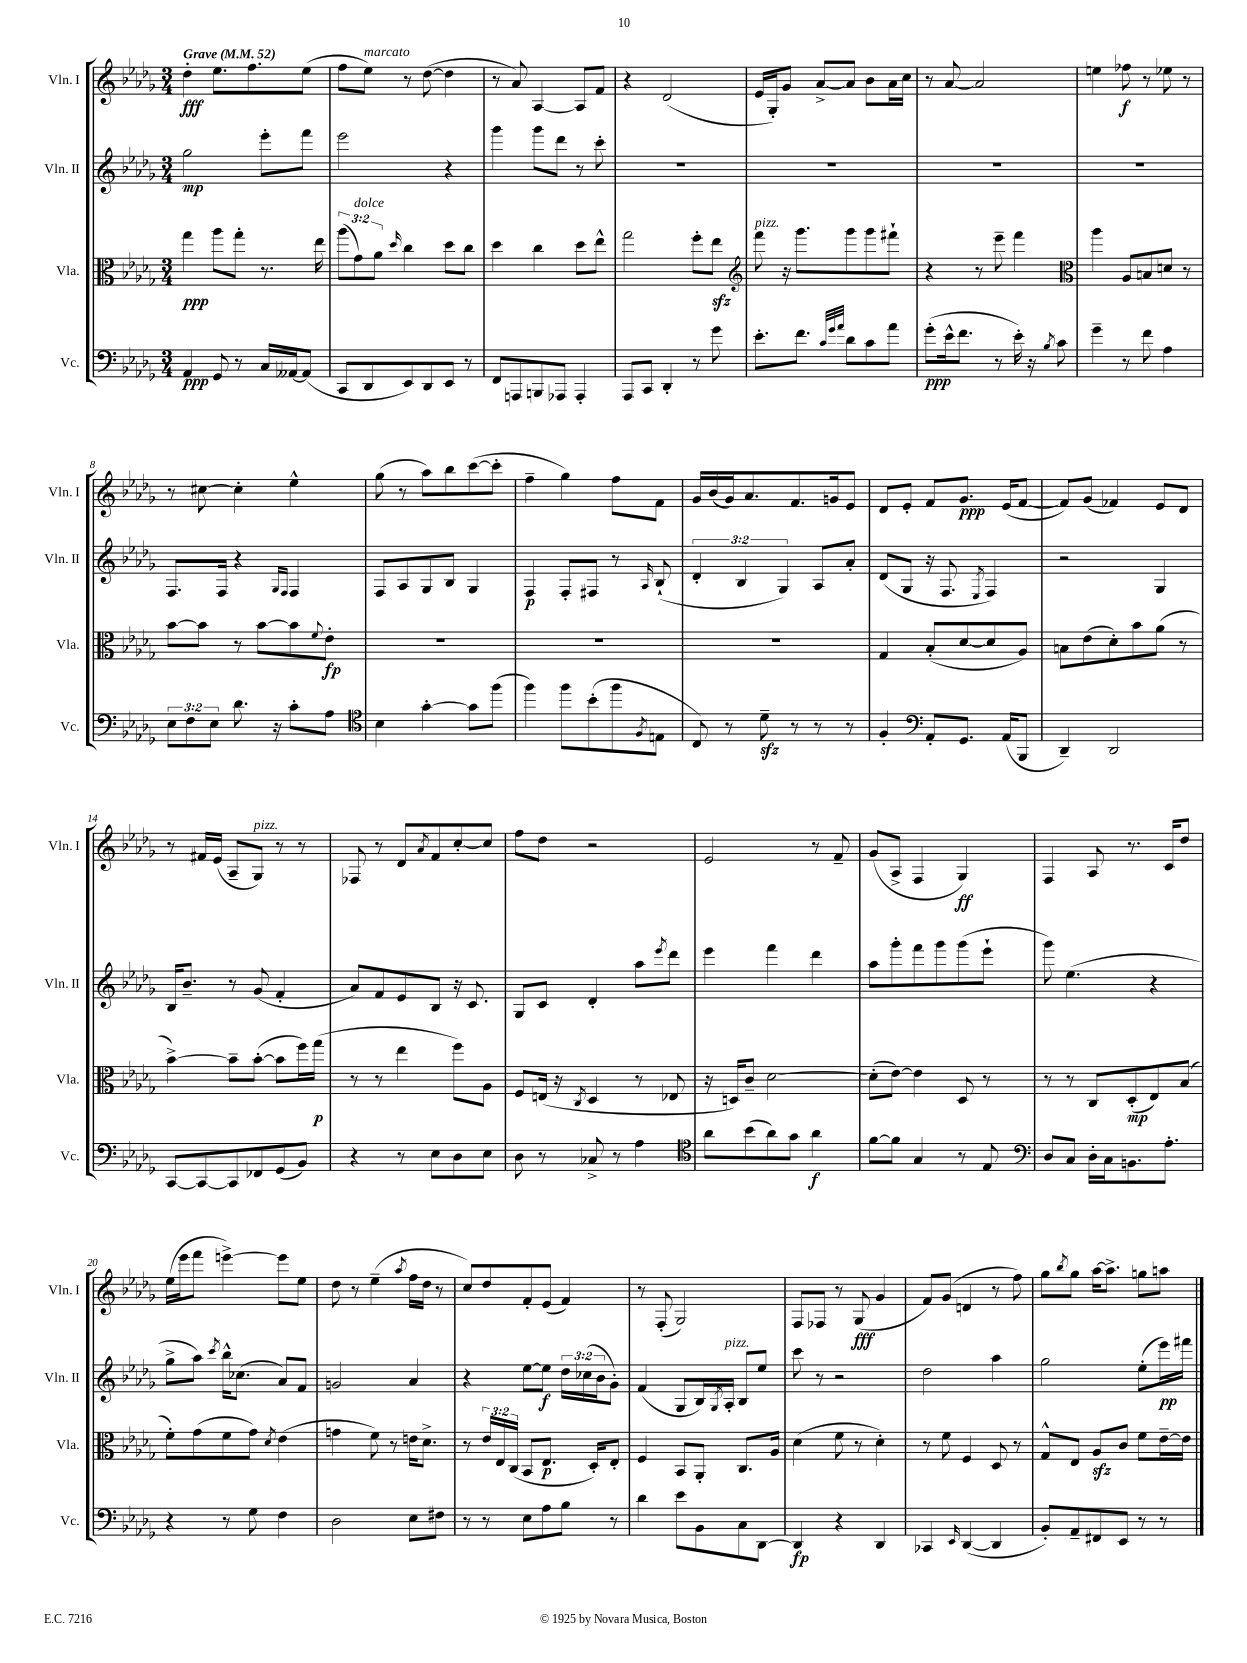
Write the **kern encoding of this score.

**kern	**kern	**kern	**kern
*staff4	*staff3	*staff2	*staff1
*clefF4	*clefC3	*clefG2	*clefG2
*k[b-e-a-d-g-]	*k[b-e-a-d-g-]	*k[b-e-a-d-g-]	*k[b-e-a-d-g-]
*M3/4	*M3/4	*M3/4	*M3/4
*MM52	*MM52	*MM52	*MM52
4AA-	4gg-	2gg-	4dd-'
8GG-	8aa-	.	8.ee-
8r	8gg-'	.	.
.	.	.	8.ff
16C	8.r	8eee-'	.
[16AA--	.	.	.
(8AA--]	.	8fff	(8ee-
.	16ee-	.	.
=	=	=	=
8CC	(12aa-	2eee-	8ff
.	12g-)	.	.
8DD-	.	.	8ee-)
.	12a-	.	.
.	16qqdd-	.	.
8EE-)	4cc	.	8r
8DD-	.	.	([8dd-
8EE-	8dd-	4r	4dd-]
8r	8cc	.	.
=	=	=	=
8FF	4dd-	4ggg-	8r
8AAA	.	.	8a-)
8BBB	4cc	8ggg-	[4A-
8AAA-	.	8ddd-	.
4AAA-'	8dd-	8r	8A-]
.	8ee-^^	8ccc'	8f
=	=	=	=
8AAA-	2gg-	2.r	4r
8CC	.	.	.
4DD-'	.	.	(2d-
8r	8ff'	.	.
8g-	8ee-	.	.
=	=	=	=
*	*clefG2	*	*
8.e-'	8fff	2.r	16e-
.	.	.	16G-')
.	16r	.	8g-
8.f	8.ggg-	.	.
.	.	.	[8a-^
32qqc	.	.	.
32qqg-	.	.	.
32qqa-	.	.	.
8d-	8ggg-	.	8a-]
8c	8ggg-	.	8b-
8a-	8fff#`	.	16a-
.	.	.	16cc
=	=	=	=
(8g-'	4r	2.r	8r
16e-^^	.	.	[8a-
8.f	.	.	.
.	8r	.	2a-]
8r	8eee-~	.	.
16e-')	4fff	.	.
16r	.	.	.
8qB-	.	.	.
8c	.	.	.
=	=	=	=
*	*clefC3	*	*
4g-~	4aa-	2.r	4ee
8r	8A-	.	8ff-
8f	8B	.	8r
4A-	8d	.	8ee-
.	8r	.	8r
=	=	=	=
12E-	[8b-	8.F	8r
12F	.	.	.
.	8b-]	.	[8cc#
12E-	.	.	.
.	.	16F	.
8.d-	8r	4r	4cc#']
.	[8b-	.	.
16r	.	.	.
.	.	16qqG-	.
.	.	16qqF	.
8c'	8b-]	4F	4ee-^^
.	8qqf	.	.
8A-	8e-'	.	.
=	=	=	=
*clefC4	*	*	*
4B-	2.r	8F	(8gg-
.	.	8A-	8r
[4g-'	.	8G-	8aa-)
.	.	8B-	8bb-
8g-]	.	4G-	([8ccc
(8ff	.	.	8ccc']
=	=	=	=
4ff)	2.r	4F	4ff~
8ff	.	8F'	4gg-)
(8b-'	.	8F#	.
8ff	.	8r	8ff
8qF	.	16qqA-	.
8E	.	(8B-`	8f
=	=	=	=
8C)	2.r	6d-'	16g-
.	.	.	(16b-
8r	.	.	16g-)
.	.	6B-	.
.	.	.	8.a-
8d-~	.	.	.
.	.	6G-)	.
8r	.	.	8.f
8r	.	8A-	.
.	.	.	16g
8r	.	8a-'	8e-
=	=	=	=
4F'	4G-	(8d-	8d-
.	.	8G-	8e-'
*clefF4	*	*	*
8AA-'	(8B-'	16r	8f
.	.	8.F	.
8.GG-	[8d-	.	8.g-
.	.	8qE-	.
.	8d-]	4F)	.
(16AA-	.	.	(16e-
8BBB-	8A-)	.	[8f
=	=	=	=
4DD-~)	8B	2r	8f])
.	(8e-	.	(8g-
2DD-	8d-')	.	4f-)
.	8b-	.	.
.	(8a-	4G-	8e-
.	8r	.	8d-
=	=	=	=
[8CC	[4b-^)	16B-	8r
.	.	8.b-~	.
8CC_	.	.	16f#
.	.	.	(16e-
8CC]	8b-~]	8r	8A-~
8FF-	([8b-'	(8g-	8G-)
(8GG-	8b-]	4f'	8r
8BB-)	16ff)	.	8r
.	(16gg-	.	.
=	=	=	=
4r	8r	8a-)	8F-
.	8r	8f	8r
8r	4ee-	8e-	8d-
.	.	.	8qa-
8E-	.	8B-	8f
8D-	8ff)	16r	[8cc'
.	.	8.c	.
8E-	8A-	.	8cc]
=	=	=	=
8D-	8F	8G-	8ff
8r	(16E	8c	8dd-
.	16r	.	.
.	8qC	.	.
8C-^	4D-	4d-'	2r
8r	.	.	.
4A-	8r	8aa-	.
.	.	8qeee-	.
.	8E-	8ddd-	.
=	=	=	=
*clefC4	*	*	*
8a-	16r	4eee-	2e-
.	16D)	.	.
(8b-	8c~	.	.
8a-)	[2d-	4fff	.
8g-	.	.	.
4a-	.	4ddd-	8r
.	.	.	8f~
=	=	=	=
[8f	(8d-']	8aa-	(8g-
8f]	[8e-)	8ggg-'	8A-^
4G-	4e-]	8fff	4F
.	.	8ggg-	.
8r	8D-	(8ggg-	4G-)
8E-	8r	8eee-`	.
=	=	=	=
*clefF4	*	*	*
8D-	8r	8ggg-)	4F
8C	8r	(4.ee-	.
16D-'	8C	.	8A-
16C	.	.	.
8.BB	(8D-'	.	8.r
.	8E-)	4r	.
8.A-'	.	.	16c
.	(8B-	.	8dd-
=	=	=	=
4r	8f')	8gg-^	(16ee-
.	.	.	16eee-
.	(8g-	8aa-)	8fff
.	.	8qccc	.
8r	8f	16bb-^^	[4eee^)
.	.	(8.cc-	.
8G-	8g-)	.	.
.	8qd-	.	.
4F	(4e-	8a-)	8eee]
.	.	8f	8ee-
=	=	=	=
2D-	4g	2g	8dd-
.	.	.	8r
.	8f)	.	(4ee-~
.	8r	.	.
.	.	.	8qaa-
8E-	16e	4a-	16ff
.	8.d-^	.	16dd-
8F#	.	.	8r
=	=	=	=
8r	8r	4r	8cc)
8r	24e-	.	8dd-
.	24E-	.	.
.	(24C	.	.
8E-	8BB-	[8ee-	8f'
8A-	8.E-	8ee-]	(8e-
8B-	.	24dd-	4f)
.	.	(24cc-	.
.	16D-')	.	.
.	.	24b-	.
8r	8E-'	8g-')	.
=	=	=	=
4d-	4F	(4f	8r
.	.	.	(8F'
8e-	8BB-	8G-	2G-)
8BB-	8AA-'	16B-)	.
.	.	8qG-	.
.	.	16A-'	.
8C	8.C	8B-	.
[8DD-	.	8ee-	.
.	16A-	.	.
=	=	=	=
4DD-]	(4d-	8ccc	8F
.	.	8r	8F-
4r	8f	2r	8r
.	8r	.	(8G-
4DD-	4d-')	.	4g-
=	=	=	=
4CC-	8r	2dd-	8f)
.	8f	.	(8g-
16qqEE-	.	.	.
([4DD-	4F	.	4d
4DD-]	8D-	4aa-	8r
.	8r	.	8ff)
=	=	=	=
8BB-')	8G-^^	2gg-	8gg-
.	.	.	8qbb-
8AA-~	8E-	.	8gg-
8FF#	8A-	.	[16aa-
.	.	.	8.aa-^]
8EE-	8c	.	.
8r	8f	(8ee-'	8gg
8r	[16e-~	16eee-)	8aa
.	16e-]	16fff#	.
==	==	==	==
*-	*-	*-	*-
